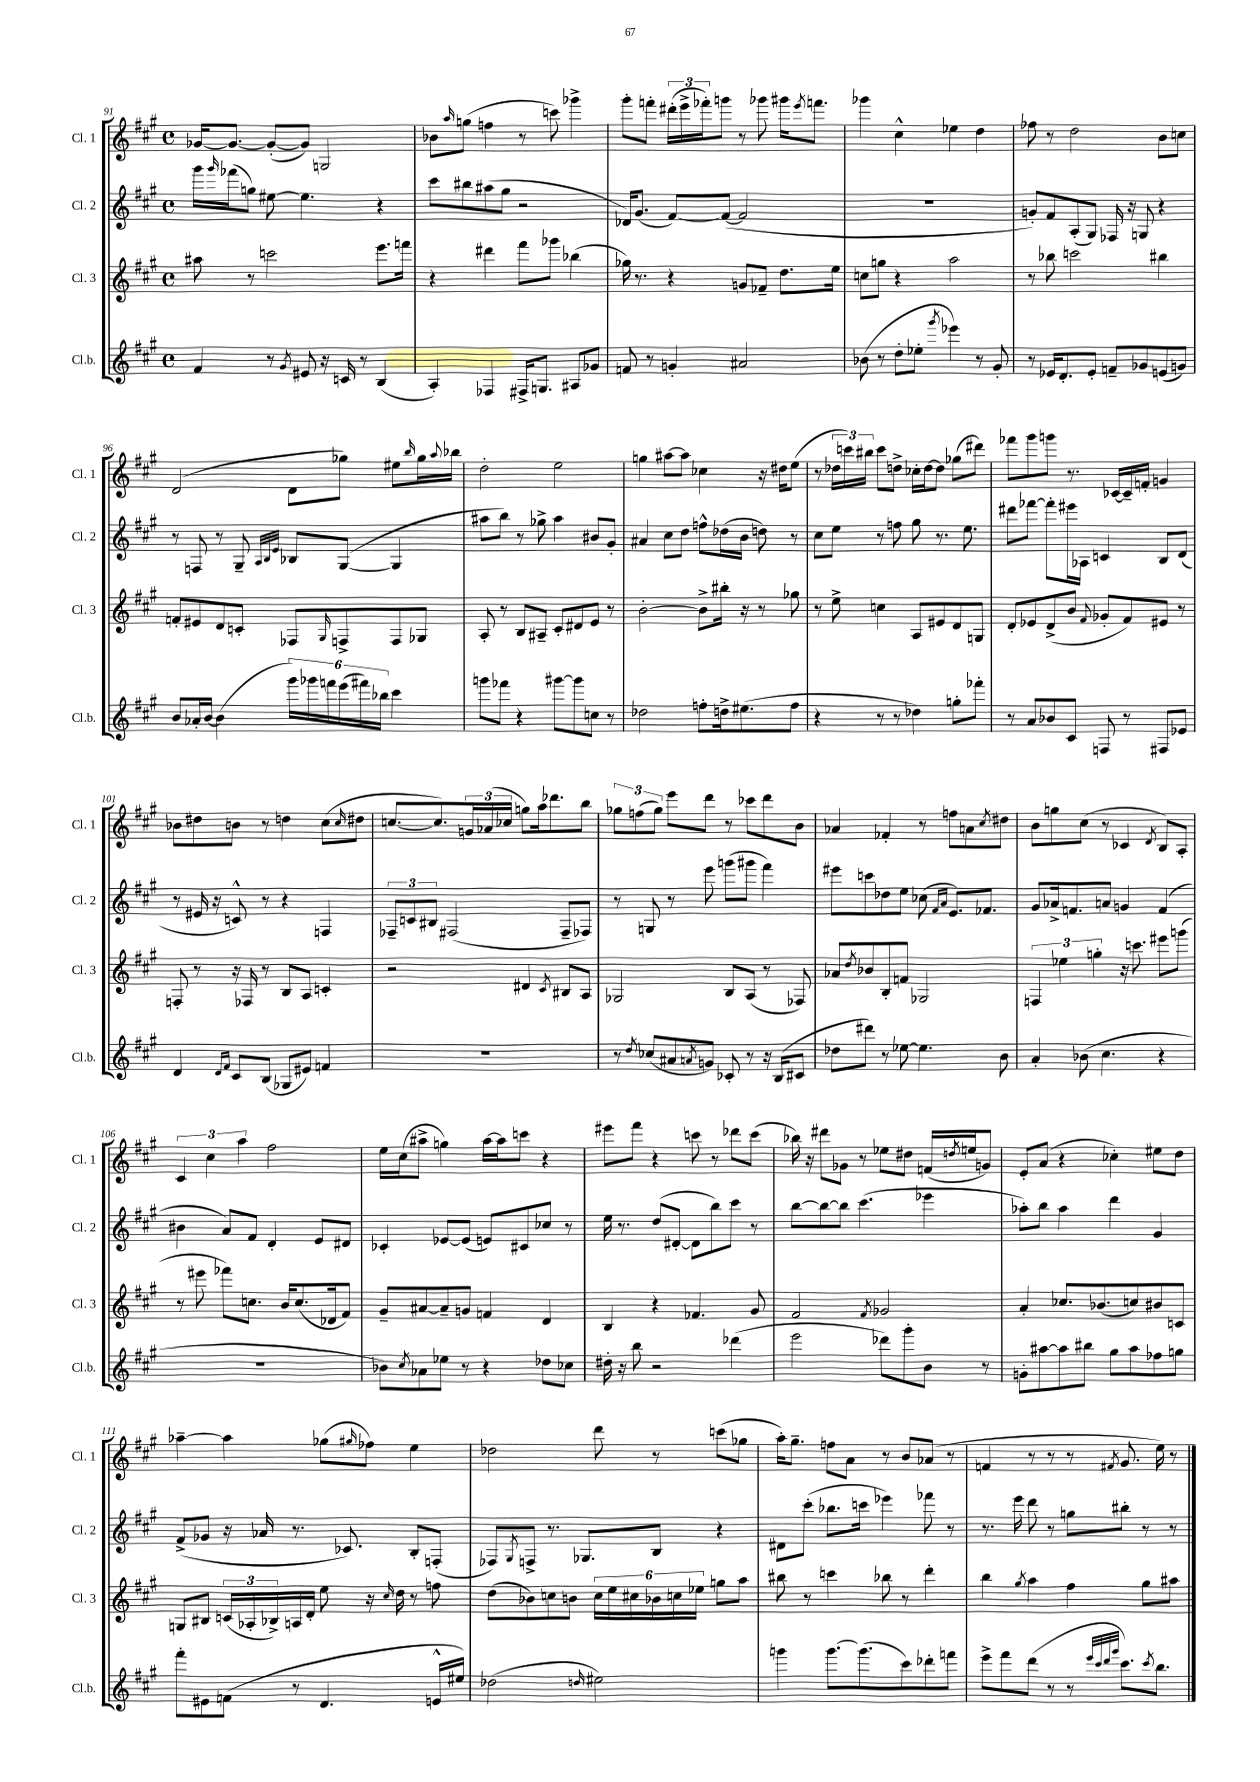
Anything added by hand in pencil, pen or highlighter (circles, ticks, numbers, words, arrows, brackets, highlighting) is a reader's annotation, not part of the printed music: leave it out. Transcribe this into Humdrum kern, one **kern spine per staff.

**kern	**kern	**kern	**kern
*part4	*part3	*part2	*part1
*staff4	*staff3	*staff2	*staff1
*I"Cl.b.	*I"Cl. 3	*I"Cl. 2	*I"Cl. 1
*I'Cl.b.	*I'Cl. 3	*I'Cl. 2	*I'Cl. 1
*clefG2	*clefG2	*clefG2	*clefG2
*k[f#c#g#]	*k[f#c#g#]	*k[f#c#g#]	*k[f#c#g#]
*M4/4	*M4/4	*M4/4	*M4/4
*met(c)	*met(c)	*met(c)	*met(c)
=91	=91	=91	=91
4f#/	8aa#X\	16ggg#\LL	[16g-X/KL
.	.	16qqggg#/	.
.	.	(16fff-X\J	8.g-/J_
.	8r	8ggn\J)	.
8r	2cccn\	[8ee#X\	(8g-'/L_
8qg#/	.	.	.
8e#X/	.	4.ee#\]	8g-/J])
16r	.	.	2Gn/
16cn/	.	.	.
8r	.	.	.
(4B/	8.eee\L	4r	.
.	16fffn\Jk	.	.
=92	=92	=92	=92
4A'/)	4r	8ccc#\L	8b-X\L
.	.	.	16qqaa/
.	.	8bb#X\	(8ggn\J
4F-X/	4ddd#X\	(8aa#X\	4ffn\
.	.	8gg#\J	.
16F#X^/KL	8fff#\L	2r	8r
8.Gn/J	.	.	.
.	8ggg-X\J	.	8cccn\)
8A#X/L	(4bb-X\	.	4ggg-X^\
8g-X/J	.	.	.
=93	=93	=93	=93
8fn/	16gg-X\)	16d-X/KL)	8ggg#'\L
.	8.r	(8.g#/J	.
8r	.	.	8fffn'\J
4gn'/	4r	[8f#/L)	(24ddd#X'\LL
.	.	.	24eee^\
.	.	.	24fff-X'\J)
.	.	(8f#/J_	8gggn\J
2a#X/	8gn/L	2f#/]	8r
.	8f-X~/J	.	8ggg-X\
.	8.dd\L	.	16ggg#X\KL
.	.	.	8qeee/
.	.	.	8.fffn\J
.	16ee\Jk	.	.
=94	=94	=94	=94
(8b-X\	8ccn\L	1r	4ggg-X\
8r	8ggn\J	.	.
8dd'\L	4r	.	4cc#^^\
8ee-X'\J	.	.	.
8qggg#/	.	.	.
4eee-X\)	2aa\	.	4ee-X\
8r	.	.	4dd\
8g#'/	.	.	.
=95	=95	=95	=95
8r	8r	8gn'/L)	8ff-X\
16e-X/KL	8bb-X\	8f#/	8r
8.d'/	.	.	.
.	2cccn\	(8A'/	2dd\
8e-'/J	.	8G#/J)	.
8fn~/L	.	16F-X/	.
.	.	16r	.
8g-X/	.	8Gn/	.
(8en/	4bb#X\	4r	8b\L
8gn/J)	.	.	8ccn\J
!!LO:LB:g=z
=96	=96	=96	=96
8b/L	8fn'/L	8r	(2d/
16a-X'/L	8e#X/	8Fn/	.
[16b/JJ	.	.	.
(4b\]	8d/	8r	.
.	8cn'/J	8G#~/	.
.	.	32qqA/LLL	.
.	.	32qqB/	.
.	.	32qqe/JJJ	.
24ggg#\LL)	8F-X/L	8B-X/L	8d\L
24ggg-X\	.	.	.
24fffn\	.	.	.
.	16qqG#/	.	.
(24eee\	8Fn^/	([8G#/J	8gg-X\J)
24fff#X\)	.	.	.
24bb-X\JJ	.	.	.
4ccc#\	8F/	4G#/]	8ee#X\L
.	.	.	16qqbb/
.	8G-X/J	.	16gg-\L
.	.	.	8qqaa/
.	.	.	16bb-X\JJ
=97	=97	=97	=97
8gggn\L	8A'/	8aa#X\L	2dd'\
8fff-X\J	8r	8bb\J)	.
4r	8B/L	8r	.
.	8A#X~/J	8gg-X^\	.
[8ggg#X\L	8c#'/L	4aa#\	2ee\
8ggg#\]	8d#X/	.	.
8ccn\J	8e/J	8b#X/L	.
8r	8r	8g#'/J	.
=98	=98	=98	=98
2dd-X\	[2b'\	4a#X/	4ggn\
.	.	8cc#\L	[8aa#X\L
.	.	8dd\J	8aa#\J]
8ffn'\L	8b^\L]	8ffn^^\L	4cc-X\
16ddn^\k	16bb#X'\Jk	(16dd-X\L	.
(8.ee#X\	16r	16b\JJ	.
.	8r	8ddn\)	16r
.	.	.	16dd#X\KL
8ff\J	8gg-X\	8r	(8ee\J
=99	=99	=99	=99
4r	8r	8cc#\L	8r
.	8ee^\	8ee\J	24dd-X\LL
.	.	.	24cccn\)
.	.	.	24bb#X\JJ
8r	4ccn\	8r	8ccc\L
8r	.	8ffn\	8ddn^\J
4dd-X\)	8A/L	8gg#\	16cc-X'\LL
.	.	.	[16dd\J
.	8e#X/	8.r	8dd\J]
8ggn'\L	8d/	.	(8gg-X\L
.	.	8.ee\	.
8fff-X'\J	8Gn/J	.	8ddd#X\J)
=100	=100	=100	=100
8r	8d'/L	8ddd#X\L	8fff-X\L
8a/L	8e-X/	[8fff-X\J	8ggg#\
8b-X/	(8d^/	8fff-'\L]	8gggn\J
8c#/J	8b/J	16eee#X\L	8.r
.	.	16A-X\JJ	.
.	8qqf#/	.	.
8Fn/	8g-X'/L	4cn/	.
.	.	.	[16c-X/LL
8r	8f#/)	.	16c-~/]
.	.	.	16fn'/JJ
8F#X/L	8e#X/J	8B/L	4gn/
8e-X/J	8r	(8d/J	.
!!LO:LB:g=z
=101	=101	=101	=101
4d/	8Fn'/	8r	8b-X\L
.	8r	16e#X/	8dd#X\
.	.	16r	.
16qqd/LL	.	.	.
16qqf#/JJ	.	.	.
8c#/L	16r	8cn^^/)	8bn\J
.	16F-X/	.	.
(8B/J	8r	8r	8r
8G-X/L	8B/L	4r	4ddn\
8e#X/J)	8A/J	.	.
4fn/	4cn'/	4Fn/	(8cc#\L
.	.	.	16qqcc#/
.	.	.	8dd#X\J
=102	=102	=102	=102
1r	2r	12F-X~/L	[8.ccn/L
.	.	12cn/	.
.	.	12B#X/J	.
.	.	.	8.cc/])
.	.	(2F#X/	.
.	.	.	24gn/L
.	.	.	(24a-X/
.	.	.	24cc-X/JJ
.	4d#X/	.	8ggn\L)
.	.	.	16aa\k
.	.	.	8.ddd-X\
.	8qc#/	.	.
.	8B#X/L	8F#~/L	.
.	8A/J	8F-X/J)	8bb\J
=103	=103	=103	=103
8r	2G-X/	8r	12gg-X\L
.	.	.	(12ffn\
8qdd/	.	.	.
(8cc-X/L	.	8Gn/	.
.	.	.	12gg-\J)
8a#X/	.	8r	8eee\L
8qan/	.	.	.
8gn/J)	.	8eee\	8ddd\J
8c-X'/	8B/L	(8gggn\L	8r
8r	(8A/J	8ggg#X\J	8ccc-X\L
16r	8r	4fff#\)	8ddd\
(16B/KL	.	.	.
8c#X/J	8F-X/)	.	8b\J
=104	=104	=104	=104
8dd-X\L	8a-X/L	8eee#X\L	4a-X/
.	8qdd/	.	.
8ddd#X\J)	8b-X/	8cccn\	.
8r	8B'/	8dd-X\	4f-X'/
[8ee-X\	8fn/J	8ee\J	.
4.ee-\]	2G-X/	(8cc-X\	8r
.	.	16qqf#/LL	.
.	.	16qqa/JJ	.
.	.	8.e/L)	8ffn\L
.	.	.	8an\
.	.	8.f-X/J	.
.	.	.	8qcc#/
8b\	.	.	8dd#X\J
=105	=105	=105	=105
4a'/	6Fn/	8g#/L	8b\L
.	.	16a-X^/k	8ggn\
.	6ee-X\	.	.
.	.	8.fn/	.
(8b-X\	.	.	(8cc#\J
.	6ggn'\	.	.
4.cc#\	.	8an/J	8r
.	16r	4gn/	4c-X/
.	8.cccn\	.	.
.	.	.	8qd/
4r	8eee#X\L	(4f/	8B/L)
.	(8gggn\J	.	8A'/J
!!LO:LB:g=z
=106	=106	=106	=106
1r	8r	4b#X\	6c#/
.	8eee#X\	.	.
.	.	.	6cc#\
.	8fff-X\L)	8a/L)	.
.	.	.	6aa\
.	8.ccn\J	8f#/J	.
.	.	4d'/	2ff#\
.	16b/KL	.	.
.	(8.cc/	.	.
.	.	8e/L	.
.	16d-X/k	.	.
.	8f#/J)	8d#X/J	.
=107	=107	=107	=107
8b-X\L)	8g#~/L	4c-X'/	16ee\LL
.	.	.	(16cc#\J
8qcc#/	.	.	.
8a-X\	[8a#X/	.	8aa#X^\J
8ee-X\J	8a#~/]	[8e-X/L	4ggn\)
8r	8gn/J	(8e-/J]	.
4r	4fn/	8en/L)	[16aa#\LL
.	.	.	16aa#\J]
.	.	8c#X/	8cccn\J
8dd-X\L	4d/	8cc-X/J	4r
8cc-X\J	.	8r	.
=108	=108	=108	=108
16dd#X'\	4B/	16ee\	8eee#X\L
16r	.	8.r	.
8bb\	.	.	8fff#\J
2r	4r	(8dd/L	4r
.	.	[8d#X'/J	.
.	4.f-X/	8d#\L]	8cccn\
.	.	8bb\)	8r
(4ddd-X\	.	8ccc#\J	8ddd-X\L
.	8g#/	8r	(8ccc\J
=109	=109	=109	=109
2eee\	2f#/	[8bb\L	16bb-X\)
.	.	.	16r
.	.	8bb\_	8ddd#X\L
.	.	8bb\J]	8g-X\J
.	.	(4.ccc#\	8r
.	8qf#/	.	.
8ddd-X\L)	2g-X/	.	8ee-X\L
8ggg#'\	.	.	8dd#X\J
8b\J	.	4eee-X\	(16fn/LL
.	.	.	8qddn/
.	.	.	16een/J
8r	.	.	8gn/J)
=110	=110	=110	=110
8gn'\L	4a'/	8aa-X'\L)	8e'/L
[8aa#X\	.	8bb\J	(8a/J
8aa#\]	8.cc-X/L	4aa-\	4r
8bb#X\J	.	.	.
.	(8.b-X/	.	.
8gg#\L	.	4ddd\	4cc-X'\)
8aa#\	8ccn/)	.	.
8ff-X\	8b#X/	4g#/	8ee#X\L
8ggn\J	8cn/J	.	8dd\J
!!LO:LB:g=z
=111	=111	=111	=111
8fff#'\L	8Gn/L	(8f#^/L	[4aa-X~\
8e#X\	8B#X/J	8g-X/J	.
(8fn\J	(24cn/LL	16r	4aa-\]
.	24A-X'/	.	.
.	.	16a-X/	.
.	24B-X^/)	.	.
8r	16An/	8.r	.
.	16d'/JJ	.	.
4.d/	8ee\	.	(8gg-X\L
.	.	8.c-X/)	.
.	.	.	16qqgg#X/
.	16r	.	8ff-X\J)
.	16qqcc#/	.	.
.	16dd\	.	.
.	8r	8B'/L	4ee\
16en^^/LL	8ffn\	(8Fn'/J	.
16ee#X/JJ)	.	.	.
=112	=112	=112	=112
(2dd-X\	(8dd\L	8F-X/L)	2dd-X\
.	.	8qG#/	.
.	8b-X\)	8Fn^/J	.
.	8ccn\	8.r	.
.	8bn\J	.	.
.	.	8.G-X/L	.
16qqddn/	.	.	.
2ee#X\)	24cc\LL	.	8ddd\
.	24ee\	.	.
.	24cc#X\	.	.
.	24b-X\	8B/J	8r
.	24ccn\	.	.
.	24ee-X\JJ	.	.
.	8ggn\L	4r	(8cccn\L
.	8aa\J	.	8gg-X\J
=113	=113	=113	=113
4gggn\	8bb#X\	8d#X\L	16aa'\KL)
.	.	.	8.gg#~\J
.	8r	(8ccc#'\J	.
[8.ggg\L	4cccn\	8.bb-X\L	8ffn\L
.	.	.	8a\J
(8.ggg\]	.	16cccn\Jk	.
.	8bb-X\	4eee-X\)	8r
8ccc#\)	8r	.	8b/L
8ddd-X'\	4ddd'\	8fff-X\	(8a-X/J
8fffn\J	.	8r	8r
=114	=114	=114	=114
8eee^\L	4bb\	8.r	4fn/
8fff#\	.	.	.
.	.	16eee\	.
.	8qgg#/	.	.
(8ddd\J	4aa\	8ddd\	8r
8r	.	8r	8r
8r	4ff#\	8ggn\L	8r
32qqeee/LLL	.	.	.
32qqccc#/	.	.	.
32qqddd/	.	.	.
32qqggg#/JJJ	.	.	8qf#X/
8.ccc#\L)	.	8bb#X'\J	8.g#/
.	8gg#\L	8r	.
8qccc#/	.	.	.
8.bb\J	.	.	16ee\)
.	8aa#X\J	8r	8r
==	==	==	==
*-	*-	*-	*-
